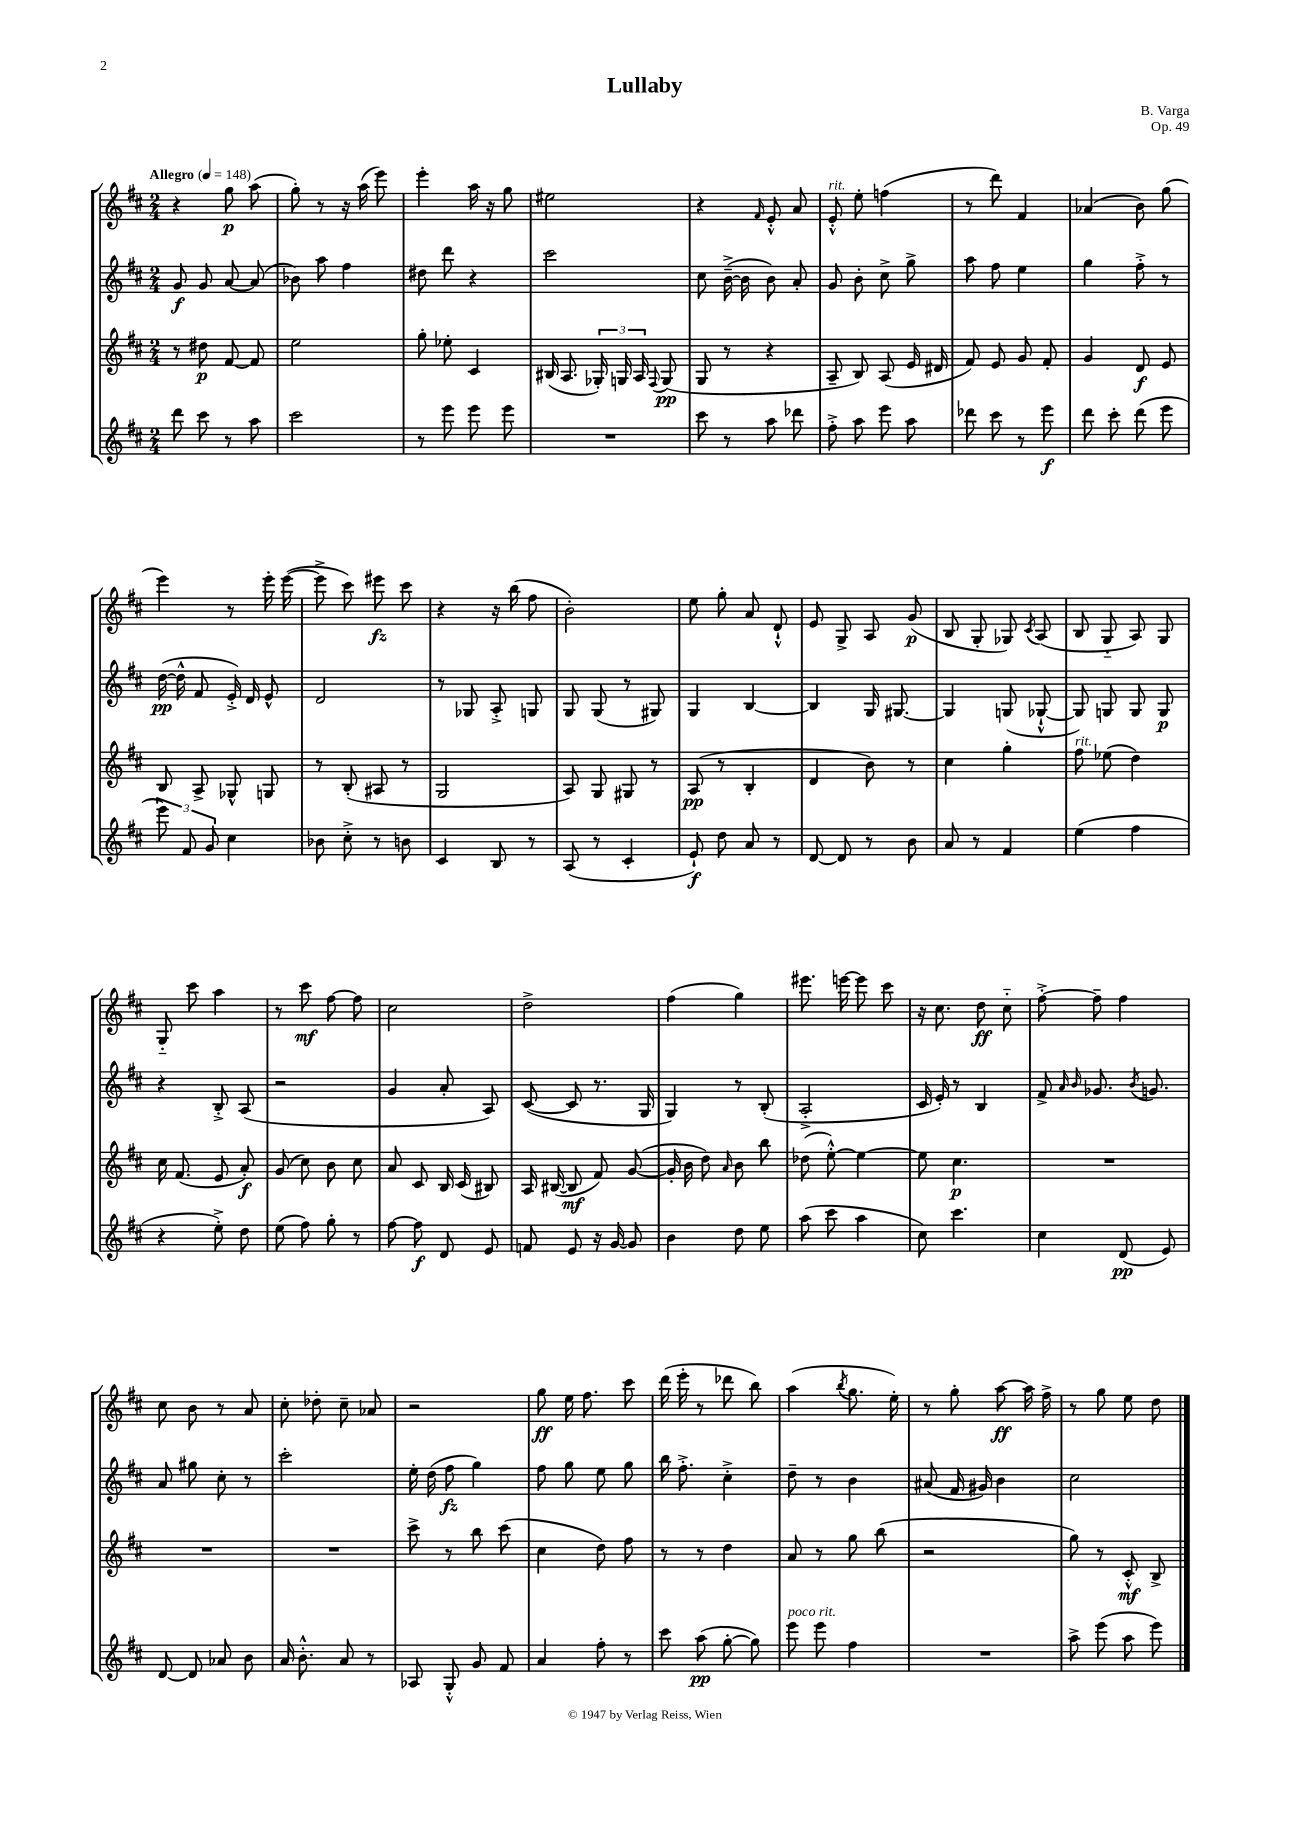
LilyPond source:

\header { title = "Lullaby" composer = "B. Varga" opus = "Op. 49" }
<<
\new StaffGroup <<
\new Staff = "s0" {
    \clef treble \key d \major \numericTimeSignature \time 2/4 \tempo "Allegro" 4 = 148
    \autoBeamOff r4 g''8\p a''8( |
    g''8-.) r8 r16 a''16( e'''8) |
    e'''4-. a''16 r16 g''8 |
    eis''2 |
    r4 \grace { fis'16 } e'8-.-^ a'8 |
    e'8-.-^^\markup { \italic "rit." } e''8-. f''4( |
    r8 d'''8) fis'4 |
    aes'4( b'8) g''8( |
    e'''4) r8 e'''16-. e'''16~( |
    e'''8-> cis'''8) eis'''8\fz cis'''8 |
    r4 r16 b''16( fis''8 |
    b'2-.) |
    e''8 g''8-. a'8 d'8-!-^ |
    e'8 g8-> a8 g'8\p( |
    b8 g8-. ges8) \acciaccatura { cis'8 } a8( |
    b8 g8-_ a8) g8 |
    g8-_ cis'''8 a''4 |
    r8 cis'''8\mf fis''8~ fis''8 |
    cis''2 |
    d''2-> |
    fis''4( g''4) |
    eis'''8. e'''16~ e'''8 cis'''8 |
    r16 cis''8. d''8\ff cis''8-_ |
    fis''8~-.-> fis''8-- fis''4 |
    cis''8 b'8 r8 a'8 |
    cis''8-. des''8-. cis''8-- aes'8 |
    r2 |
    g''8\ff e''16 fis''8. cis'''8 |
    d'''16( e'''16-. r8 des'''8 b''8) |
    a''4( \acciaccatura { b''8 } g''8. e''16-.) |
    r8 g''8-. a''8~\ff a''16 fis''16-> |
    r8 g''8 e''8 d''8 \bar "|." |
}
\new Staff = "s1" {
    \clef treble \key d \major \numericTimeSignature \time 2/4
    \autoBeamOff g'8\f g'8 a'8~ a'8( |
    bes'8) a''8 fis''4 |
    dis''8 d'''8 r4 |
    cis'''2 |
    cis''8 b'16~--->( b'16 b'8) a'8-. |
    g'8 b'8-. cis''8-> g''8-> |
    a''8 fis''8 e''4 |
    g''4 fis''8-.-> r8 |
    d''16~\pp( d''16-^ fis'8 e'16-.->) d'16 e'8-^ |
    d'2 |
    r8 ges8 a8-.-> g8 |
    g8 g8( r8 gis8) |
    g4 b4~ |
    b4 g16 gis8.~ |
    gis4 g8( ges8~-!-^ |
    ges8) g8 g8 g8\p |
    r4 b8-.-> a8( |
    r2 |
    g'4 a'8-. a8) |
    cis'8~( cis'8 r8. g16 |
    g4) r8 b8-.( |
    a2-.-> |
    cis'16 e'16-.) r8 b4 |
    fis'8-> \grace { a'16 b'16 } ges'8. \acciaccatura { b'8 } g'8. |
    a'8 gis''8 cis''8-. r8 |
    cis'''2-. |
    e''16-. d''16( fis''8\fz g''4) |
    fis''8 g''8 e''8 g''8 |
    b''16 fis''8.-.-> cis''4-.-> |
    d''8-- r8 b'4 |
    ais'8( fis'16 gis'16) b'4 |
    cis''2 \bar "|." |
}
\new Staff = "s2" {
    \clef treble \key d \major \numericTimeSignature \time 2/4
    \autoBeamOff r8 dis''8\p fis'8~ fis'8 |
    e''2 |
    g''8-. ees''8-. cis'4 |
    bis16( a8. \tuplet 3/2 { ges16-.) g16 a16 } \appoggiatura { fis8 } g8\pp( |
    g8 r8 r4 |
    a8-- b8) a8( e'16 dis'16 |
    fis'8) e'8 g'8 fis'8-. |
    g'4 d'8\f e'8 |
    b8 a8-> ges8-^ g8 |
    r8 b8-.( ais8 r8 |
    g2 |
    a8) g8 gis8 r8 |
    a8\pp( r8 b4-. |
    d'4 b'8) r8 |
    cis''4 g''4-. |
    fis''8^\markup { \italic "rit." } ees''8( d''4) |
    cis''16 fis'8.( e'8 a'8-.\f) |
    g'8( cis''8) b'8 cis''8 |
    a'8 cis'8 b16 cis'16( bis8) |
    a16 bis16~( bis8\mf fis'8) g'8~( |
    g'16-. b'16 d''8) \grace { a'16 } b'8 b''8 |
    des''8( e''8~-.-^) e''4~ |
    e''8 cis''4.\p |
    R2 |
    R2 |
    R2 |
    cis'''8-> r8 b''8 cis'''8( |
    cis''4 d''8) fis''8 |
    r8 r8 d''4 |
    a'8 r8 g''8 b''8( |
    r2 |
    g''8) r8 cis'8-.-^\mf b8-> \bar "|." |
}
\new Staff = "s3" {
    \clef treble \key d \major \numericTimeSignature \time 2/4
    \autoBeamOff d'''8 cis'''8 r8 a''8 |
    cis'''2 |
    r8 e'''8 e'''8 e'''8 |
    R2 |
    cis'''8 r8 a''8 des'''8 |
    fis''8-.-> a''8 e'''8 a''8 |
    des'''8 cis'''8 r8 e'''8\f |
    d'''8 cis'''8-. d'''8( e'''8 |
    \tuplet 3/2 { e'''8) fis'8 g'8 } cis''4 |
    bes'8 cis''8-.-> r8 b'8 |
    cis'4 b8 r8 |
    a8( r8 cis'4-. |
    e'8-!\f) d''8 a'8 r8 |
    d'8~ d'8 r8 b'8 |
    a'8 r8 fis'4 |
    e''4( fis''4 |
    r4 e''8-.->) d''8 |
    e''8( fis''8) g''8-. r8 |
    fis''8~ fis''8\f d'8 e'8 |
    f'8 e'8 r16 g'16~ g'8 |
    b'4 d''8 e''8 |
    a''8( cis'''8 a''4 |
    cis''8) cis'''4. |
    cis''4 d'8\pp( e'8) |
    d'8~ d'8 aes'8 b'8 |
    a'16 b'8.-.-^ a'8 r8 |
    aes8 g8-.-^ g'8 fis'8 |
    a'4 fis''8-. r8 |
    cis'''8 a''8\pp( g''8~-. g''8) |
    e'''8^\markup { \italic "poco rit." } e'''8 fis''4 |
    R2 |
    a''8-> e'''8( a''8 e'''8) \bar "|." |
}
>>
>>
\layout { \context { \Score \remove "Bar_number_engraver" } }
